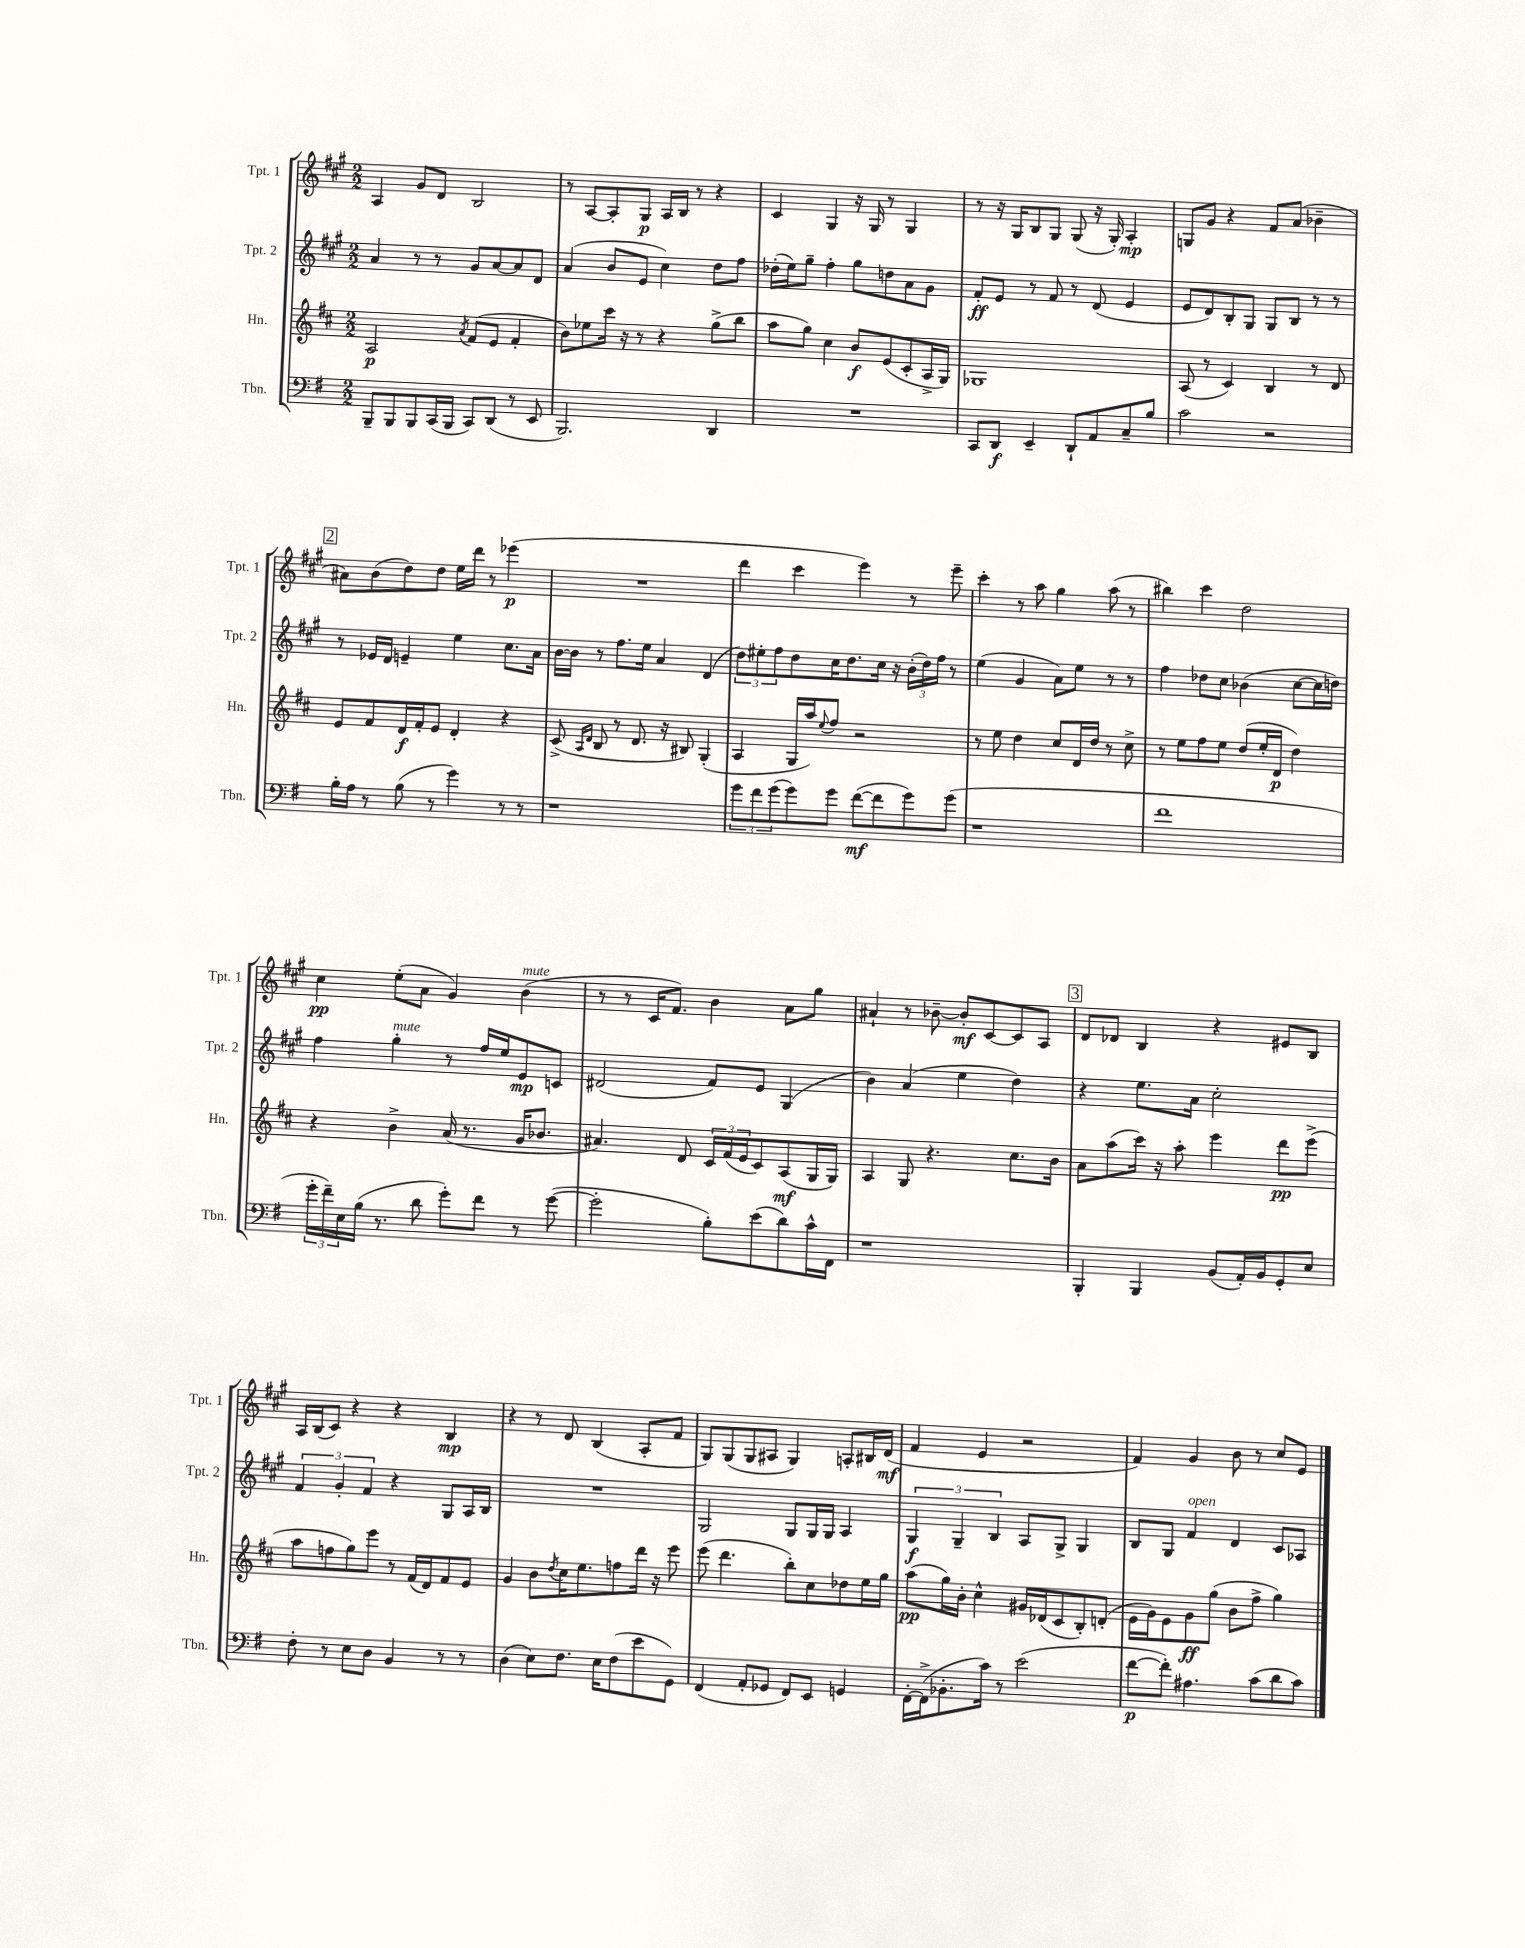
<<
\new StaffGroup <<
\new Staff = "s0" \with { instrumentName = "Tpt. 1" shortInstrumentName = "Tpt. 1" } {
    \clef treble \key a \major \numericTimeSignature \time 2/2
    a4 gis'8 d'8 b2 |
    r8 a8~ a8-. gis8\p a16 b16 r8 r4 |
    cis'4 gis4 r16 gis16 r8 gis4 |
    r8 r16 gis16 b8 gis8 gis8( r16 gis16-.) a4-.\mp |
    g8 gis'8 r4 fis'8 a'8( bes'4-- |
    \mark \markup { \box "2" } ais'8) b'8( d''8) d''8 e''16 d'''16 r8 ees'''4\p( |
    R1 |
    d'''4 cis'''4 e'''4) r8 e'''8-- |
    cis'''4-. r8 a''8 gis''4 a''8( r8 |
    bis''4) cis'''4 d''2 |
    cis''4\pp e''8-.( a'8 gis'4) b'4^\markup { \italic "mute" }( |
    r8 r8 cis'16 fis'8.) b'4 a'8 gis''8 |
    ais'4-! r8 bes'8~-- bes'8-.\mf cis'8~ cis'8 a8 |
    \mark \markup { \box "3" } d'8 des'8 b4 r4 eis'8 b8 |
    a16 b16( cis'8) r4 r4 b4\mp |
    r4 r8 d'8 b4( a8-. fis'8 |
    gis8) gis8( gis8 ais8 gis4) a8-. bis16 d'16\mf( |
    fis'4 e'4 r2 |
    fis'4) gis'4 b'8 r8 cis''8 e'8 \bar "|." |
}
\new Staff = "s1" \with { instrumentName = "Tpt. 2" shortInstrumentName = "Tpt. 2" } {
    \clef treble \key a \major \numericTimeSignature \time 2/2
    a'4 r8 r8 gis'8 a'8~ a'8 d'8 |
    a'4( b'8 e'8 cis''4) d''8 fis''8 |
    des''16-.( e''16) gis''8-- fis''4-. gis''8 d''8 a'8 gis'8 |
    fis'8-.\ff e'8 r8 fis'8 r8 d'8( e'4 |
    e'8 d'8) b8-. gis8 gis8 b8 r8 r8 |
    \mark \markup { \box "2" } r8 ees'16 d'16 e'4-- e''4 cis''8. a'16 |
    b'16~ b'16 r8 fis''8. e''16 a'4 d'4( |
    \tuplet 3/2 { d''8) eis''8-. fis''8 } d''8 cis''16 d''8. cis''16 r16 \tuplet 3/2 { b'16-.( d''16) fis''16 } r8 |
    e''4( gis'4 a'8) e''8 r8 r8 |
    fis''4 des''8 cis''8 bes'4( cis''8~ cis''16 d''16) |
    fis''4 gis''4-.^\markup { \italic "mute" } r8 fis''16 e''16 e'8\mp c'8 |
    dis'2( fis'8) e'8 gis4( |
    b'4) a'4( e''4 d''4) |
    \mark \markup { \box "3" } r4 e''8. a'16 cis''2-. |
    \tuplet 3/2 { fis'4 gis'4-. fis'4 } r4 gis8 a16 b16 |
    R1 |
    gis2 gis8 gis16 gis16 a4 |
    \tuplet 3/2 { gis4\f gis4-- b4 } a8 gis8-> gis4 |
    b8 gis8 fis'4^\markup { \italic "open" } d'4 cis'8 aes8 \bar "|." |
}
\new Staff = "s2" \with { instrumentName = "Hn." shortInstrumentName = "Hn." } {
    \clef treble \key d \major \numericTimeSignature \time 2/2
    a2\p \acciaccatura { a'8 } fis'8( e'8 fis'4-. |
    b'8) ees''8 cis'''16 r16 r8 r4 g''8->( b''8 |
    a''8 g''8) cis''4 b'8\f e'8( cis'8-. a16-> g16) |
    ges1 |
    a8( r8 cis'4) b4 r8 d'8 |
    \mark \markup { \box "2" } e'8 fis'8 d'16\f fis'16-. e'8 d'4-. r4 |
    cis'8->( \grace { a16 d'16 } b8 r8 d'8. r16 bis8) g4-.( |
    a4 g16 a''16) \appoggiatura { e''8 } fis''8 r2 |
    r8 e''8 d''4 cis''8 d'16 d''16 r8 cis''8-> |
    r8 e''8 fis''8 e''8 d''8( e''16-. d'16\p d''4) |
    r4 b'4-> a'16( r8. g'16 bes'8. |
    ais'4.) d'8 \tuplet 3/2 { cis'16 fis'16( e'16 } cis'8) a8\mf( g16 g16) |
    a4 g8 r4. cis''8. b'16 |
    \mark \markup { \box "3" } a'8 a''8( cis'''16) r16 a''8-. e'''4 d'''8\pp e'''8->( |
    a''8 f''8 g''8) e'''8 r8 fis'16( d'16) fis'8 e'8 |
    g'4 b'8 \acciaccatura { d''8 } cis''16 e''8. f''8 d'''16 r16 e'''8 |
    e'''8( d'''4. b''8-.) cis''8 des''8 e''16 g''16 |
    a''8\pp( g''16) b'16-. cis''4-^ gis'16 des'16( cis'8 b8-.) d'8-.( |
    e'16 g'16) e'8 g'8\ff g''8( b'8 fis''8-> g''4) \bar "|." |
}
\new Staff = "s3" \with { instrumentName = "Tbn." shortInstrumentName = "Tbn." } {
    \clef bass \key g \major \numericTimeSignature \time 2/2
    b,,8-- b,,8 b,,8 c,16( b,,16 c,8) d,8( r8 e,8 |
    b,,2.) d,4 |
    R1 |
    c,8 d,8\f e,4-- d,8-! a,8 c8-- b8 |
    c'2 r2 |
    \mark \markup { \box "2" } b16-. a16 r8 b8( r8 g'4) r8 r8 |
    r1 |
    \tuplet 3/2 { g'8 fis'8 g'8( } g'8) g'8 fis'8~\mf( fis'8 g'8) g'8( |
    r1 |
    fis'1 |
    \tuplet 3/2 { g'16-. fis'16--) e16 } b16( r8. d'8 g'8-.) fis'8 r8 g'8~( |
    g'2-. b8-.) e'8( d'8) c'16-^ fis,16 |
    r1 |
    \mark \markup { \box "3" } b,,4-. b,,4 b,8( a,16-.) b,16 g,8-. e8 |
    fis8-. r8 e8 d8 b,4 r8 r8 |
    d4( e8) fis8. e16 fis8( e'8 g,8) |
    fis,4( a,8-. ges,8 fis,8) e,8 g,4 |
    fis,16~-. fis,16->( bes,8.-. c'16) r8 e'2( |
    fis'8~\p fis'8-.) ais4. c'8( d'8 c'8) \bar "|." |
}
>>
>>
\layout { \context { \Score \remove "Bar_number_engraver" } }
